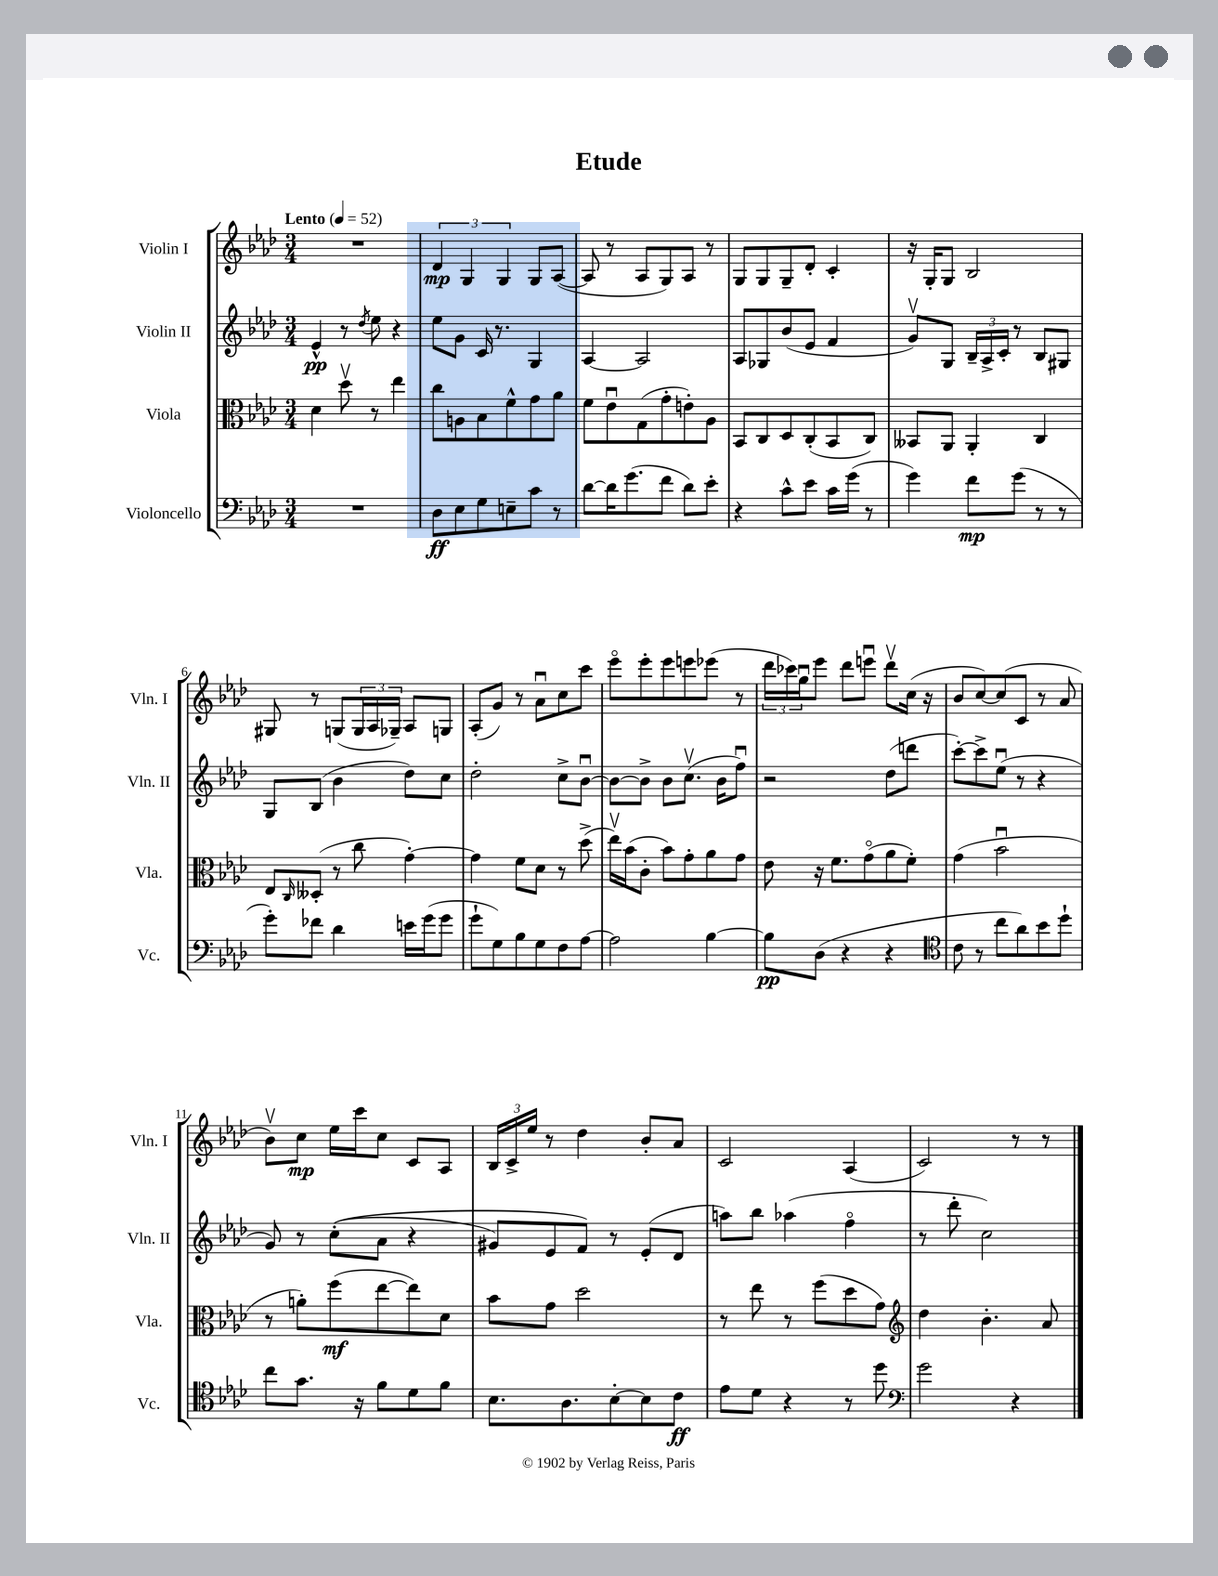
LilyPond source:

\header { title = "Etude" }
<<
\new StaffGroup <<
\new Staff = "s0" \with { instrumentName = "Violin I" shortInstrumentName = "Vln. I" } {
    \clef treble \key aes \major \numericTimeSignature \time 3/4 \tempo "Lento" 4 = 52
    R2. |
    \tuplet 3/2 { des'4\mp g4 g4 } g8 aes8~( |
    aes8 r8 aes8 g8) aes8 r8 |
    g8 g8 g8-- des'8-. c'4-. |
    r16 g16-. g8 bes2 |
    gis8 r8 g8( \tuplet 3/2 { g16 aes16 ges16--) } aes8 g8 |
    aes8-.( g'8) r8 aes'8\downbow c''8 c'''8 |
    ees'''8\flageolet ees'''8-. ees'''8 e'''8 ees'''8( r8 |
    \tuplet 3/2 { des'''16 ces'''16) g''16\downbow } ees'''8 des'''8 e'''8\downbow des'''8\upbow c''16( r16 |
    bes'8 c''8~) c''8( c'8 r8 aes'8 |
    bes'8\upbow) c''8\mp ees''16 c'''16 c''8 c'8 aes8 |
    \tuplet 3/2 { bes16 c'16-> ees''16 } r8 des''4 bes'8-. aes'8 |
    c'2 aes4( |
    c'2) r8 r8 \bar "|." |
}
\new Staff = "s1" \with { instrumentName = "Violin II" shortInstrumentName = "Vln. II" } {
    \clef treble \key aes \major \numericTimeSignature \time 3/4
    ees'4-^\pp r8 \acciaccatura { des''8 } ees''8 r4 |
    ees''8 g'8 c'16 r8. g4 |
    aes4~ aes2 |
    aes8 ges8 bes'8( ees'8 f'4 |
    g'8\upbow) g8 \tuplet 3/2 { bes16-- aes16-> c'16-. } r8 bes8 gis8 |
    g8 bes8( bes'4 des''8) c''8 |
    des''2-. c''8-> bes'8~\downbow |
    bes'8~ bes'8-> bes'8 c''8.\upbow( bes'16 f''8\downbow) |
    r2 des''8( d'''8 |
    c'''8~-.) c'''8-> ees''8\downbow( r8 r4 |
    g'8) r8 c''8-.(\( aes'8 r4 |
    gis'8) ees'8 f'8\) r8 ees'8-.( des'8 |
    a''8) bes''8 aes''4( f''4\flageolet |
    r8 des'''8-. c''2) \bar "|." |
}
\new Staff = "s2" \with { instrumentName = "Viola" shortInstrumentName = "Vla." } {
    \clef alto \key aes \major \numericTimeSignature \time 3/4
    des'4 des''8\upbow r8 ees''4 |
    c''8 a8 bes8 f'8-^ g'8 aes'8 |
    f'8 ees'8\downbow g8( g'8-. e'8-.) aes8 |
    bes,8 c8 des8 c8-.( bes,8 c8) |
    beses,8 aes,8 aes,4-. c4 |
    ees8 \grace { c16 } deses8-.( r8 c''8 g'4~-.) |
    g'4 f'8 des'8 r8 des''8->( |
    ees''16\upbow) bes'16( c'8-. bes'8) g'8-. aes'8 g'8 |
    ees'8 r16 f'8. g'8\flageolet( aes'8 f'8-.) |
    g'4( bes'2\downbow |
    r8 a'8-.) f''8\mf( ees''8~ ees''8) des'8 |
    bes'8 g'8 des''2 |
    r8 ees''8 r8 f''8( des''8 g'8) |
    \clef treble des''4 bes'4.-. aes'8 \bar "|." |
}
\new Staff = "s3" \with { instrumentName = "Violoncello" shortInstrumentName = "Vc." } {
    \clef bass \key aes \major \numericTimeSignature \time 3/4
    R2. |
    des8\ff ees8 g8 e8-- c'8 r8 |
    des'8~ des'16 g'8.( f'8 des'8) ees'8-. |
    r4 c'8-^ ees'8 c'16 g'16( r8 |
    g'4) f'8\mp g'8( r8 r8 |
    g'8-.) fes'8 des'4 e'16 g'16( g'8 |
    g'8-! g8) bes8 g8 f8 aes8~ |
    aes2 bes4~ |
    bes8\pp des8( r4 r4 |
    \clef tenor c'8 r8 c''8 aes'8) bes'8 des''8-! |
    c''8 g'8. r16 f'8 des'8 f'8 |
    bes8. aes8. bes8~-. bes8 c'8\ff |
    ees'8 des'8 r4 r8 des''8 |
    \clef bass g'2 r4 \bar "|." |
}
>>
>>
